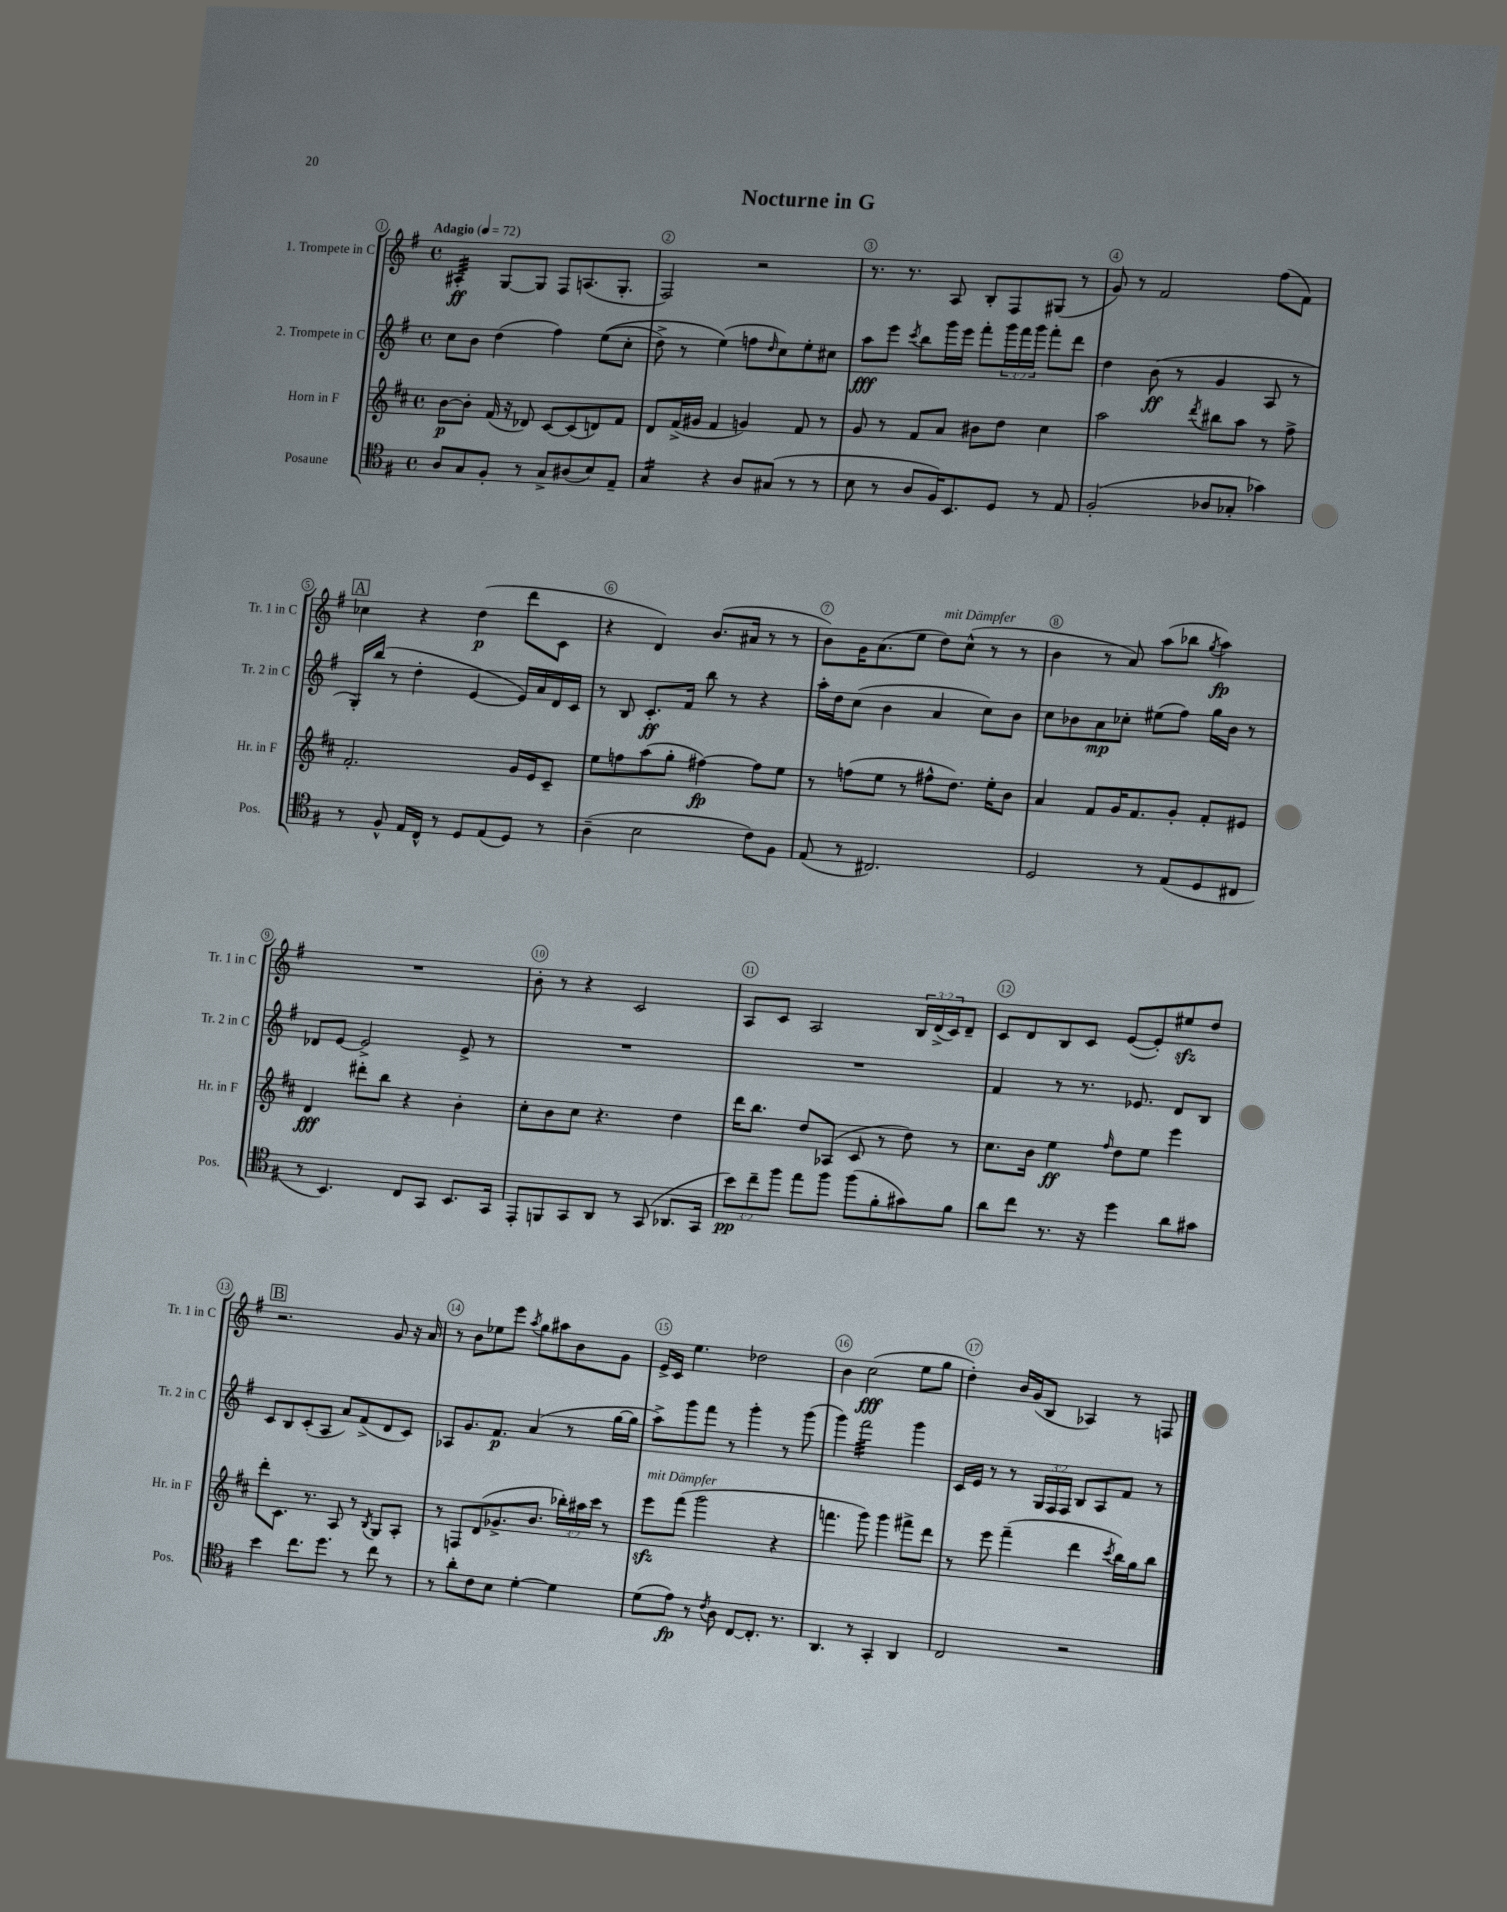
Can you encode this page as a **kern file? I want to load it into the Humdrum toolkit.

**kern	**kern	**kern	**kern
*staff4	*staff3	*staff2	*staff1
*clefC4	*clefG2	*clefG2	*clefG2
*k[f#]	*k[f#c#]	*k[f#]	*k[f#]
*M4/4	*M4/4	*M4/4	*M4/4
*met(c)	*met(c)	*met(c)	*met(c)
*MM72	*MM72	*MM72	*MM72
8A	[8b	8cc	4A#'
8G	8b']	8b	.
8F#'	(16f#	(4dd	[8G
.	16r	.	.
8r	8d-)	.	8G]
8G^	[8c#	4ff#)	8F#
(8A#	(8c#]	.	(8.A
8B)	8d)	&((8ee	.
.	.	.	8.G'
8E~	8f#	8cc'	.
=	=	=	=
4G	8d	8dd^)	2F#)
.	(16f#^	8r	.
.	16g#	.	.
4r	4f#	(4ee&)	.
8A	4g)	8ff	2r
.	.	16qqdd	.
(8G#	.	8cc)	.
8r	8f#	8ee'	.
8r	8r	8cc#	.
=	=	=	=
8B	8g	8aa	8.r
8r	8r	8eee	.
.	.	.	8.r
.	.	8qccc	.
8A	8f#	8bb	.
16F#)	8a	16ggg	8A
8.BB	.	16eee	.
.	8b#	8fff#'	8B'
8D	8dd	24ggg	8F#
.	.	24fff#	.
.	.	24ggg	.
8r	4cc#	8fff#'	(8G#
8E	.	8ddd	8r
=	=	=	=
(2F#'	2aa	4dd	8g)
.	.	.	8r
.	.	(8b	2f#
.	.	8r	.
.	8qddd	.	.
8A-	8bb#	4g	.
8G-'	8aa	.	.
4g-)	8r	8A	(8ff#
.	8ff#^	8r	8f#)
=	=	=	=
8r	2.f#'	16G')	4cc-
.	.	(16bb	.
8F#^^	.	8r	.
16E	.	4dd'	4r
16C^^	.	.	.
8r	.	.	.
8D	.	[4e	(4dd
(8E	.	.	.
8D)	16g	16e])	8ddd
.	16e	16a	.
8r	8c#~	16d	8c
.	.	16c	.
=	=	=	=
(4A~	8ee	8r	4r
.	8ff	8B	.
2B	(8aa	8.c'	4d)
.	8gg'	.	.
.	.	16f#	.
.	[4ff#)	8bb	(8.b
.	.	8r	.
.	.	.	16a#
8c)	8ff#]	4r	8r
8F#	8ee	.	8r
=	=	=	=
(8E	8r	16aa'	8b)
.	.	16dd	.
8r	(8ff	(8cc	16g
.	.	.	(8.a
2.C#)	8ee	4b	.
.	8r	.	8ee
.	8ff#^^	4a	8dd)
.	8.dd)	.	(8cc^^
.	.	8cc)	8r
.	16ee'	.	.
.	8b	8b	8r
=	=	=	=
2D	4a	8cc	4b
.	.	8b-	.
.	8f#	8a	8r
.	16g	8cc-'	8a)
.	8.f#	.	.
8r	.	(8ee#	(8aa
(8E	8g'	8ff#)	8bb-
.	.	.	8qgg
8D	8f#'	16gg	4aa)
.	.	16b-	.
8C#	8e#	8r	.
=	=	=	=
8r	4d	8d-	1r
4.BB)	.	[8e	.
.	8ddd#'	2e^]	.
.	8bb	.	.
8C	4r	.	.
8GG	.	.	.
8.BB	4b'	8e^	.
.	.	8r	.
16GG	.	.	.
=	=	=	=
8EE'	8cc#'	1r	8b'
8FF	8b	.	8r
8GG	8cc#	.	4r
8AA	4.r	.	.
8r	.	.	2c
(8GG	.	.	.
8.AA-	4dd	.	.
16GG	.	.	.
=	=	=	=
12b)	16ddd	1r	8A
.	8.bb	.	.
12cc~	.	.	.
.	.	.	8c
12ff#	.	.	.
8ee	8dd	.	2A
8ff#	(8A-	.	.
(8ff#	8c#	.	.
8f#'	8r	.	.
8g#)	8dd)	.	24B
.	.	.	(24d^
.	.	.	24c)
8f#	8r	.	8d~
=	=	=	=
8a	8.cc#	4f#	8c
8cc	.	.	8d
.	16b	.	.
8.r	4ee	8r	8B
.	.	8.r	8c
16r	.	.	.
.	16qqff#	.	.
4dd	8dd	.	([8e
.	.	8.e-	.
.	8ee	.	8e'])
8a	4eee	8d	8ee#
8g#	.	8B	8dd
=	=	=	=
4b	8ddd'	8c	2.r
.	8.c#	8B	.
8.cc	.	(8c'	.
.	8.r	.	.
.	.	8A	.
8.dd	.	.	.
.	8A	8a)	.
8r	8r	(8f#^	.
.	8qB	.	.
8cc	8G	8d	8g
8r	8A'	8c)	16r
.	.	.	16a
=	=	=	=
8r	8r	8A-	8r
8a'	8F	8.g	8b
8c	(8d	.	8ee-
.	.	8.f#	.
8B	8.g-^	.	8eee
.	.	.	8qaa
[4d'	.	(4a	8gg
.	8.b	.	.
.	.	.	8aa#
4d]	24bb-')	8r	8b
.	24aa#	.	.
.	24ccc#	.	.
.	8r	[16gg	8g
.	.	16gg]	.
=	=	=	=
(8d	8eee	8aa^)	16e^
.	.	.	16c
8e)	(8fff#	8ggg	4.ee
8r	2ggg	8fff#	.
8qc	.	.	.
8A	.	8r	.
[8C	.	4ggg'	2dd-
8.C']	.	.	.
.	4r	8r	.
8.r	.	.	.
.	.	(8ggg	.
=	=	=	=
4.AA	4.fff	4ggg)	4b
.	.	2fff#	(2cc
8r	8ggg)	.	.
4GG'	4ggg	.	.
4AA	8fff#^	4ggg	8ee
.	8ddd	.	8gg
=	=	=	=
2C	8r	16c	4dd')
.	.	16e	.
.	8eee	8r	.
.	(4fff#~	8r	16b
.	.	.	(16g
.	.	24G	8B
.	.	24F#	.
.	.	24F#	.
2r	4ddd	8B	4A-)
.	.	8A	.
.	8qccc#	.	.
.	16bb)	8f#	8r
.	16gg	.	.
.	8bb	8r	8F
==	==	==	==
*-	*-	*-	*-
